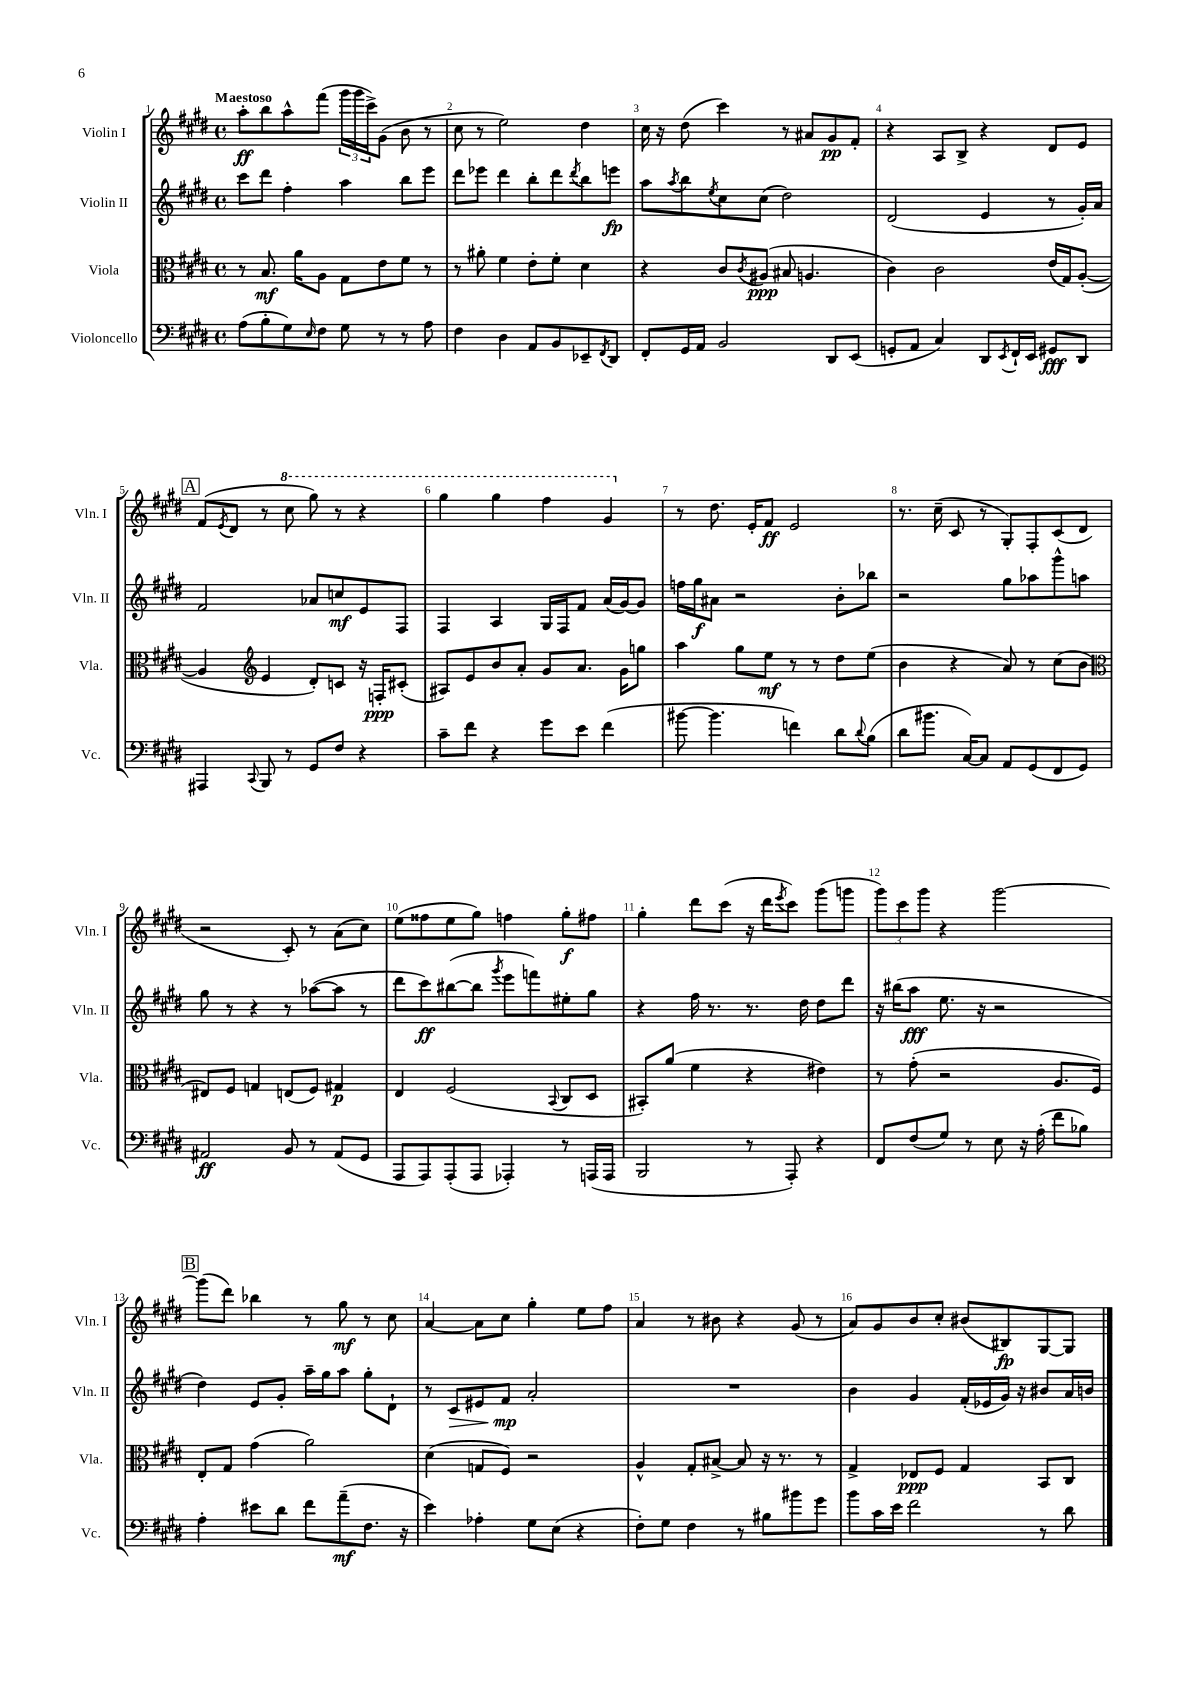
<<
\new StaffGroup <<
\new Staff = "s0" \with { instrumentName = "Violin I" shortInstrumentName = "Vln. I" } {
    \clef treble \key e \major \defaultTimeSignature \time 4/4 \tempo "Maestoso"
    a''8-.\ff b''8 a''8-^ fis'''8( \tuplet 3/2 { gis'''16 gis'''16 cis'''16->) } gis'8( b'8 r8 |
    cis''8 r8 e''2) dis''4 |
    cis''16 r16 dis''8( cis'''4) r8 ais'8 gis'8\pp fis'8-. |
    r4 a8 b8-> r4 dis'8 e'8 |
    \mark \markup { \box "A" } fis'8( \acciaccatura { e'8 } dis'8 r8 \ottava #1 cis'''8 gis'''8) r8 r4 |
    gis'''4 gis'''4 fis'''4 gis''4 \ottava #0 |
    r8 dis''8. e'16-. fis'8\ff e'2 |
    r8. cis''16--( cis'8 r8 gis8-.) fis8-. cis'8( dis'8 |
    r2 cis'8-.) r8 a'8( cis''8) |
    e''8( fisis''8 e''8 gis''8) f''4 gis''8-.\f fis''8 |
    gis''4-. dis'''8 cis'''8( r16 dis'''16 \acciaccatura { e'''8 } cis'''8) gis'''8( g'''8 |
    \tuplet 3/2 { gis'''8) cis'''8 gis'''8 } r4 gis'''2~ |
    \mark \markup { \box "B" } gis'''8( dis'''8) bes''4 r8 gis''8\mf r8 cis''8 |
    a'4~ a'8 cis''8 gis''4-. e''8 fis''8 |
    a'4 r8 bis'8 r4 gis'8( r8 |
    a'8) gis'8 b'8 cis''8-. bis'8( bis8\fp) gis8~ gis8 \bar "|." |
}
\new Staff = "s1" \with { instrumentName = "Violin II" shortInstrumentName = "Vln. II" } {
    \clef treble \key e \major \defaultTimeSignature \time 4/4
    cis'''8 dis'''8 fis''4-. a''4 b''8 e'''8 |
    dis'''8 ees'''8 dis'''4 b''8-. dis'''8 \acciaccatura { dis'''8 } b''8 e'''8\fp |
    a''8 \acciaccatura { a''8 } b''8 \acciaccatura { e''8 } cis''8 cis''8( dis''2) |
    dis'2( e'4 r8 gis'16-.) a'16 |
    \mark \markup { \box "A" } fis'2 aes'8 c''8\mf e'8 fis8 |
    fis4 a4 gis16 fis16 fis'8 a'16( gis'16~) gis'8 |
    f''16 gis''16\f ais'8 r2 b'8-. bes''8 |
    r2 gis''8 aes''8 gis'''8-^ a''8 |
    gis''8 r8 r4 r8 aes''8~( aes''8 r8 |
    dis'''8 cis'''8\ff) bis''8~( bis''8 \acciaccatura { gis'''8 } e'''8 f'''8) eis''8-. gis''8 |
    r4 fis''16 r8. r8. dis''16 dis''8 dis'''8 |
    r16 bis''16( a''8\fff e''8. r16 r2 |
    \mark \markup { \box "B" } dis''4) e'8 gis'8-. a''16-- gis''16 a''8 gis''8-. dis'8-! |
    r8 cis'8\> eis'8 fis'8\mp\! a'2-. |
    R1 |
    b'4 gis'4 fis'16-.( ees'16 gis'16) r16 bis'8 a'16 b'16 \bar "|." |
}
\new Staff = "s2" \with { instrumentName = "Viola" shortInstrumentName = "Vla." } {
    \clef alto \key e \major \defaultTimeSignature \time 4/4
    r8 b8.\mf a'16 a8 gis8 e'8 fis'8 r8 |
    r8 ais'8-. fis'4 e'8-. fis'8-. dis'4 |
    r4 cis'8 \acciaccatura { cis'8 } ais8\ppp( bis8 a4. |
    cis'4) cis'2 e'16( gis16) a8~-.( |
    \mark \markup { \box "A" } a4 \clef treble e'4 dis'8-.) c'8 r16 f16-.\ppp cis'8-.( |
    ais8) e'8 b'8 a'8-. gis'8 a'8. gis'16 g''8 |
    a''4 gis''8 e''8\mf r8 r8 dis''8 e''8( |
    b'4 r4 a'8) r8 cis''8( b'8 |
    \clef alto eis8) fis8 g4 e8( fis8) gis4\p |
    e4 fis2( \appoggiatura { b,8 } cis8 dis8 |
    bis,8-.) a'8( fis'4 r4 eis'4) |
    r8 gis'8-.( r2 a8. fis16) |
    \mark \markup { \box "B" } e8-. gis8 gis'4( a'2) |
    dis'4( g8 fis8) r2 |
    a4-^ gis8-. bis8~-> bis8 r16 r8. r8 |
    gis4-> ees8\ppp fis8 gis4 b,8 cis8 \bar "|." |
}
\new Staff = "s3" \with { instrumentName = "Violoncello" shortInstrumentName = "Vc." } {
    \clef bass \key e \major \defaultTimeSignature \time 4/4
    a8( b8-. gis8) \grace { e16 } fis8 gis8 r8 r8 a8 |
    fis4 dis4 a,8 b,8 ees,8-- \acciaccatura { fis,8 } dis,8 |
    fis,8-. gis,16 a,16 b,2 dis,8 e,8( |
    g,8-. a,8 cis4) dis,8 \acciaccatura { e,8 } fis,16-! e,16 gis,8\fff dis,8 |
    \mark \markup { \box "A" } ais,,4 \appoggiatura { cis,8 } b,,8 r8 gis,8 fis8 r4 |
    cis'8-- fis'8 r4 gis'8 e'8 fis'4( |
    bis'8~ bis'4. f'4) dis'8 \appoggiatura { dis'8 } b8( |
    dis'8 bis'8. cis16~) cis8 a,8 gis,8( fis,8 gis,8) |
    ais,2\ff b,8 r8 ais,8( gis,8 |
    a,,8 a,,8) a,,8-.( a,,8 aes,,4-.) r8 a,,16( a,,16 |
    b,,2 r8 a,,8-.) r4 |
    fis,8 fis8( gis8) r8 e8 r16 a16-.( fis'8 bes8) |
    \mark \markup { \box "B" } a4-. eis'8 dis'8 fis'8 a'8--\mf( fis8. r16 |
    e'4) aes4-. gis8 e8( r4 |
    fis8-.) gis8 fis4 r8 bis8 bis'8 gis'8 |
    b'8 cis'16 e'16 fis'2 r8 dis'8 \bar "|." |
}
>>
>>
\layout { \context { \Score \override BarNumber.break-visibility = ##(#f #t #t) barNumberVisibility = #all-bar-numbers-visible } }
